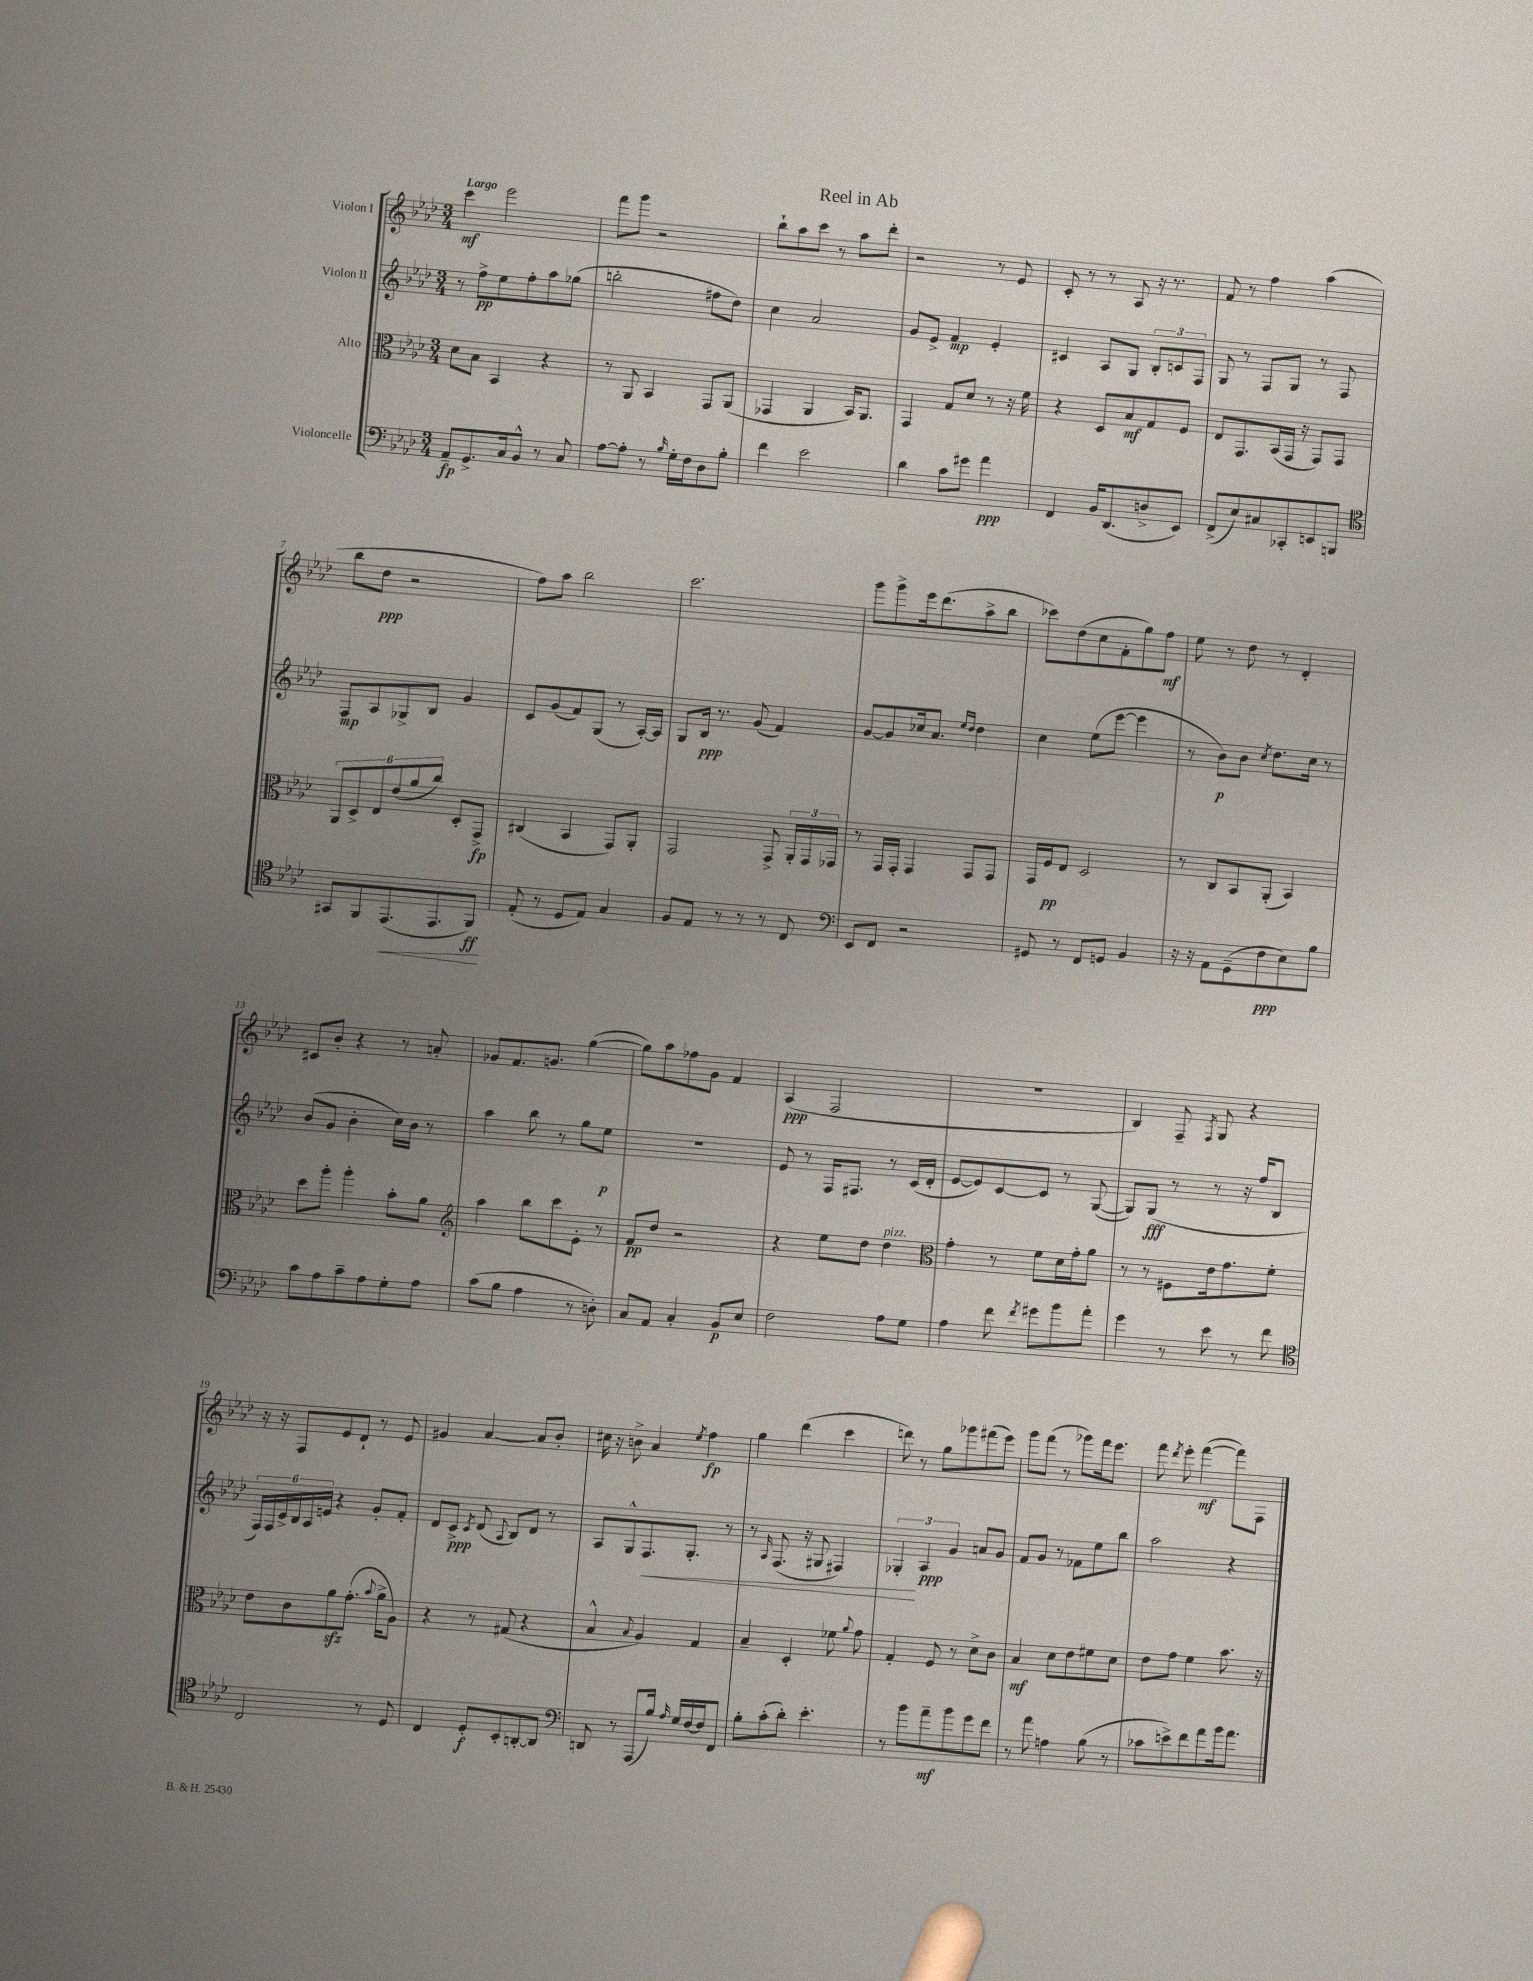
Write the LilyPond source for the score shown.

\header { title = "Reel in Ab" }
<<
\new StaffGroup <<
\new Staff = "s0" \with { instrumentName = "Violon I" } {
    \clef treble \key aes \major \numericTimeSignature \time 3/4 \tempo "Largo"
    \autoBeamOff c'''4\mf ees'''2 |
    f'''8[ g'''8] r2 |
    bes''8[-! aes''8 c'''8] r8 aes''8[ des'''8]-. |
    r2 r8 ees'8 |
    c'8-. r8 r8 aes8 r16 r8. |
    f'8 r8 f''4 aes''4( |
    bes''8[ des''8]\ppp r2 |
    f''8[) aes''8] bes''2 |
    c'''2. |
    g'''8[ g'''8-> ees'''16 des'''8.( aes''8-> bes''8] |
    ces'''8[) des''8( c''8 f'8-. g''8) f''8]\mf |
    ees''8 r8 des''8 r8 des'4-. |
    cis'8[ bes'8]-. r4 r8 a'8-. |
    ges'8[ f'8. g'8.] g''4~( |
    g''8[) aes''8 fes''8 g'8] f'4 |
    aes4\ppp( f2 |
    R2. |
    bes4) f8-- \acciaccatura { f8 } g8 r4 |
    r16 r16 f8[ ees'8 des'8]-! r8 ees'8 |
    gis'4 aes'4~ aes'8[ bes'8]-. |
    cis''16 r16 b'8-> aes'4 \acciaccatura { ees''8 } f''4\fp |
    g''4 des'''4( c'''4 |
    d'''8) r8 g''8[ ges'''8 fis'''8( ees'''8]) |
    g'''8[ f'''8]( r8 ges'''8[) f'''16 ees'''8.] |
    f'''8 \acciaccatura { des'''8 } ees'''8-. f'''4~\mf( f'''8[) f8] \bar "|." |
}
\new Staff = "s1" \with { instrumentName = "Violon II" } {
    \clef treble \key aes \major \numericTimeSignature \time 3/4
    \autoBeamOff r8 f''8[->\pp ees''8 f''8-. aes''8 ges''8]( |
    b''2-. fis''8[ des''8]) |
    c''4 aes'2 |
    g'8[ ees'8]-> f'4\mp ees'4-. |
    cis'4 aes8[ g8] \tuplet 3/2 { bes8[-. c'8 f8] } |
    g8 r8 f8[ g8] r8 f8 |
    f8[\mp aes8 ges8-> bes8] g'4 |
    c'8[ g'8( f'8) g8]( r8 aes16[~-.) aes16] |
    g8[ bes16]\ppp r8. g'8( f'4) |
    g'8[~ g'8 ces''16 aes'8.] \grace { ees''16[ des''16] } des''4 |
    c''4 ees''8[( ees'''8]~ ees'''4 |
    r8 bes'8[\p) bes'8] \acciaccatura { c''8 } des''8.[ c''16] r8 |
    bes'8[( g'8] bes'4-. c''16[) bes'16] r8 |
    aes''4 bes''8 r8 g''8[ ees''8]\p |
    R2. |
    ees'8 r8 f16[ fis8.] r8 c'16[( des'16]-. |
    ees'8[~ ees'8) c'8~ c'8] r8 g8~( |
    g8[) g8]\fff( r8 r8 r16 f''16[ bes8] |
    \tuplet 6/4 { f16[) f16 c'16-> bes16 aes16 e'16] } r4 g'8[-. f'8]-. |
    des'8[ c'8]->\ppp \acciaccatura { c'8 } des'8( \appoggiatura { aes8 } bes8[) des'8] r8 |
    aes8[ g8-^ f8.\< g8.]-. r8 |
    r8 \grace { aes16 } f8.( r16 gis8 fis4) |
    \tuplet 3/2 { ges4-.\! aes4\ppp g'4 } a'8[ g'8] |
    f'8[ g'8] r8 fes'8[ ees''8 bes''8] |
    aes''2 r4 \bar "|." |
}
\new Staff = "s2" \with { instrumentName = "Alto" } {
    \clef alto \key aes \major \numericTimeSignature \time 3/4
    \autoBeamOff des'8[ bes8] bes,4 r4 |
    r8 aes,8 bes,4 g,8[ aes,8]( |
    ges,4 aes,4 bes,16[) aes,8.] |
    g,4 g8[ des'8] r8 r16 f'16 |
    r4 des8[ bes8\mf g8 f8] |
    ees8[ g,8. bes,16( g,16] r16 g,8[) g,8] |
    \tuplet 6/4 { aes,8[ des8-> ees8 ees'8( aes'8 c''8]) } des8[-. g,8]->\fp |
    cis4( bes,4 g,8[) aes,8]-. |
    g,2 g,8-> \tuplet 3/2 { aes,16[-. g,16 ges,16] } |
    r8 g,16[ g,16]-. g,4 g,8[ g,8] |
    g,16[ f16\pp ees8] des2 |
    r8 c8[ bes,8 aes,8]-.( bes,4) |
    des''8[ aes''8]-. aes''4-. bes'8[-. aes'8] |
    \clef treble aes''4 bes''8[ c'''8 ees'8]-. r8 |
    f'8[\pp des''8] r2 |
    r4 ees''8[ des''8] des''4^\markup { \italic "pizz." } |
    \clef alto g'4-. r8 f'8[ des'16 g'16-. aes'8] |
    r8 r8 fis8[ ees'16 g'8. f'8]-. |
    ees'8[ c'8 aes'8\sfz g'8.]-.( \appoggiatura { bes'8 } aes'16[-> aes8]) |
    r4 r8 gis8( r4 |
    bes4-^ \appoggiatura { bes8 } aes4) g4 |
    bes4-- des4-. fes'8 \appoggiatura { aes'8 } g'8 |
    g4-. f8 r8 des'8[-> c'8] |
    bes4\mf des'8[ ees'8 fis'8 des'8] |
    ees'8[ g'8] f'4 bes'8. r16 \bar "|." |
}
\new Staff = "s3" \with { instrumentName = "Violoncelle" } {
    \clef bass \key aes \major \numericTimeSignature \time 3/4
    \autoBeamOff aes,8[--\fp g,8.-> c16 bes,8]-^ r8 c8 |
    aes8[~ aes8]-. r8 \grace { bes16 } g16[-. f16 des8 bes8]-. |
    f'4 ees'2 |
    des'4 c'8[ gis'8] aes'4\ppp |
    f,4 bes,16[ des,8.( d8-> ees,8]) |
    f,8[->( ees8) cis8 ces,8-. e,8 b,,8] |
    \clef tenor gis,8[ f,8 ees,8.\<( ees,8. f,8]\ff\!) |
    ees8-.( r8 des8[ ees8]) g4 |
    f8[ ees8] r8 r8 r8 c8 |
    \clef bass ees,8[ f,8] r2 |
    gis,8 r8 f,8[ g,8] bes,4 |
    r16 r16 aes,8[ g,8--( f8\ppp ees8) bes8] |
    c'8[ aes8 c'8-- aes8 g8-. aes8] |
    c'8[( bes8] aes4 r8 d8-.) |
    c8[ aes,8] c4-. bes,8[\p ees8] |
    f2 aes8[ g8] |
    aes4 f'8 \acciaccatura { f'8 } gis'8[ bes'8 aes'8]-. |
    g'4 r8 ees'8 r8 f'8 |
    \clef tenor c2 r8 des8 |
    c4 des8[-.\f bes,8-. a,8~-. a,8] |
    \clef bass d,8 r8 aes,,8[( bes16]) \grace { aes16 } g16[ f16~ f16 f,8] |
    bes8[-. c'8-.( des'8]-.) ees'4.-. |
    r8 bes'8[ aes'8--\mf bes'8 g'8 f'8] |
    r8 aes'8 a4 bes8( r8 |
    ces'8[ e'8->) f'8 aes'8 bes'16 aes'8.] \bar "|." |
}
>>
>>
